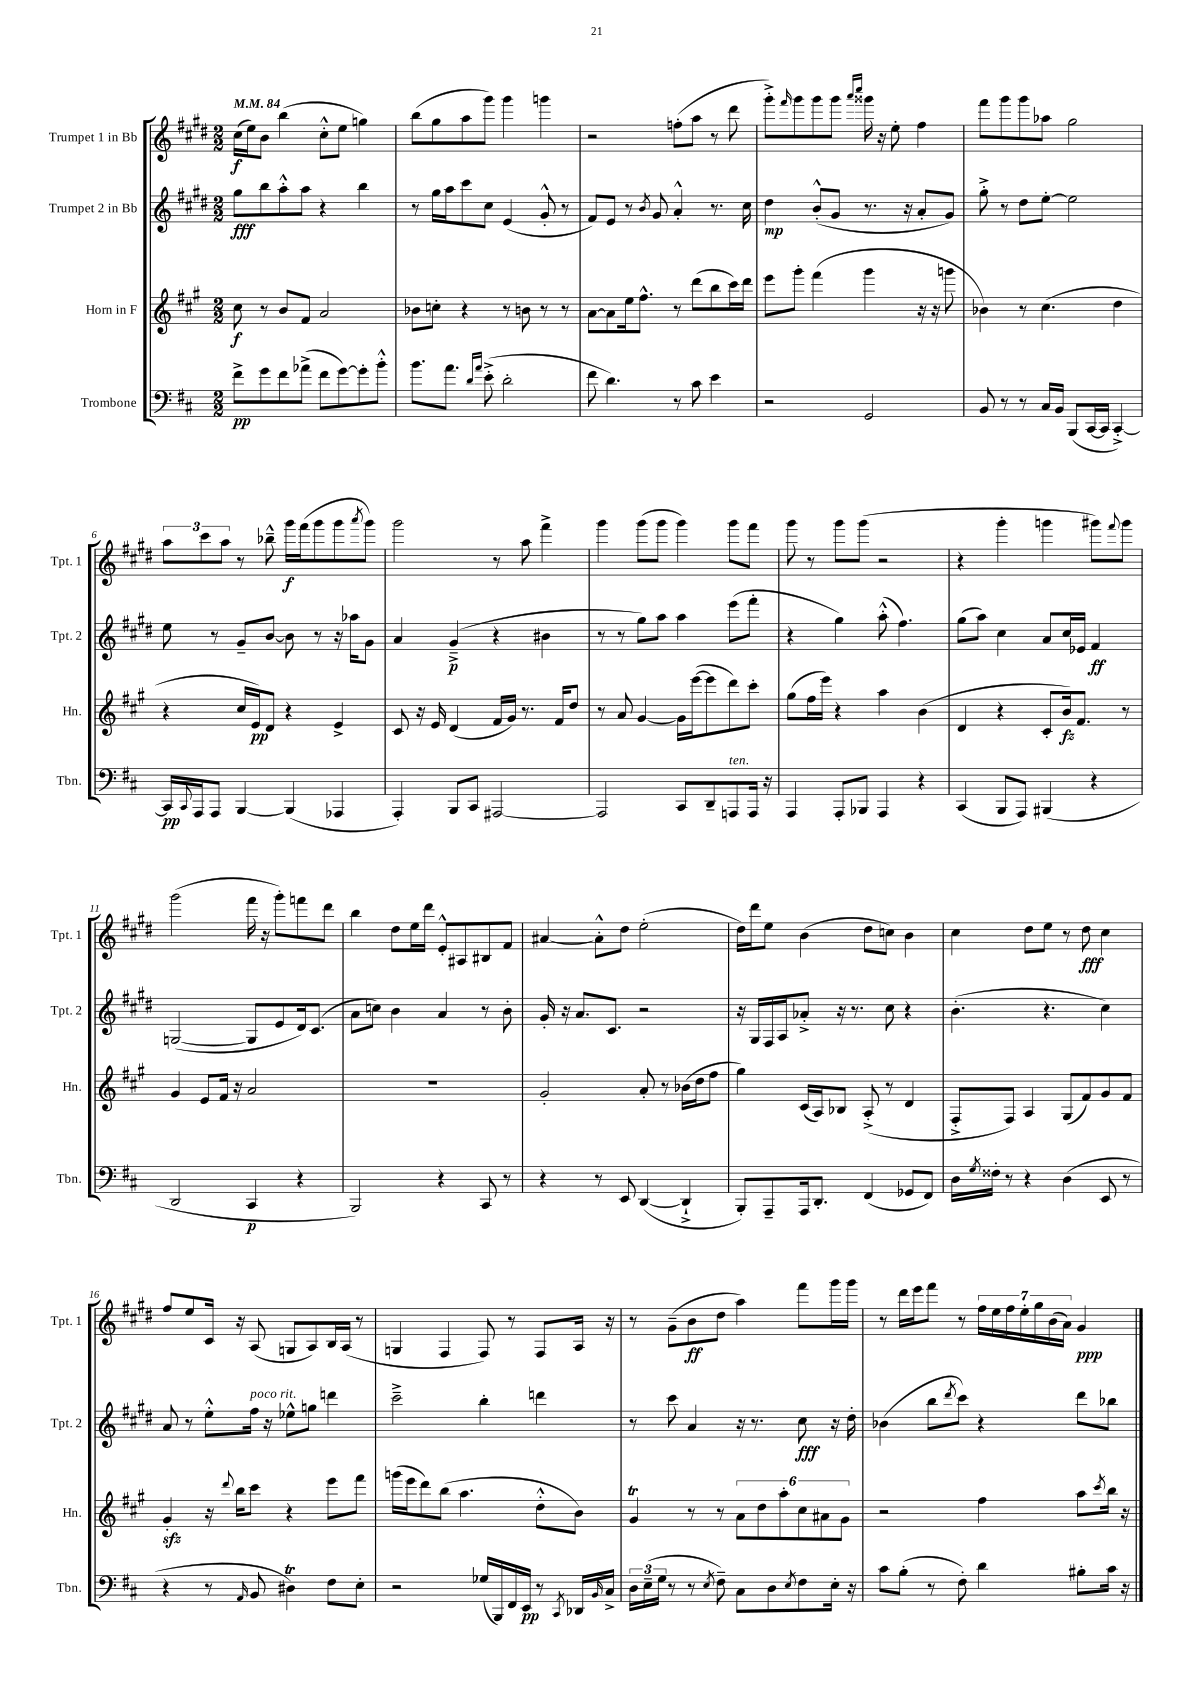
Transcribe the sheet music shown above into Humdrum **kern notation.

**kern	**kern	**kern	**kern
*staff4	*staff3	*staff2	*staff1
*clefF4	*clefG2	*clefG2	*clefG2
*k[f#c#]	*k[f#c#g#]	*k[f#c#g#d#]	*k[f#c#g#d#]
*M2/2	*M2/2	*M2/2	*M2/2
*MM84	*MM84	*MM84	*MM84
8f#^	8cc#	8gg#	(16cc#
.	.	.	16ee)
8g	8r	8bb	8b
8f#	8b	8aa'^^	(4bb
(8a-^	8f#	8aa	.
8f#	2a	4r	8cc#'^^
[8g)	.	.	8ee
8g']	.	4bb	4gg)
8b'^^	.	.	.
=	=	=	=
8.b	8b-	8r	(8bb
.	8cc'	16gg#	8gg#
8.a	.	16aa	.
.	4r	8ccc#	8aa
16qqd	.	.	.
16qqa	.	.	.
(8e'^	.	8cc#	8ggg#)
2d'	8r	(4e	4ggg#
.	8b	.	.
.	8r	8g#'^^	4ggg
.	8r	8r	.
=	=	=	=
8f#	[8a	8f#)	2r
4.d)	8a]	8e	.
.	16ee	8r	.
.	8.ff#^^	.	.
.	.	8qb	.
.	.	8g#	.
8r	8r	4a'^^	(8ff'
8c#	(8ddd	.	8aa
4e	8bb	8.r	8r
.	16ccc#)	.	8ddd#
.	16ddd	16cc#	.
=	=	=	=
2r	8eee	4dd#	8ggg#'^)
.	.	.	16qqfff#
.	8ggg#'	.	8ggg#
.	(4fff#	(8b'^^	8ggg#
.	.	8g#	8ggg#
.	.	.	16qqaaa
.	.	.	16qqcccc#
2GG	4ggg#	8.r	16ggg##
.	.	.	16r
.	.	.	8ee'
.	.	16r	.
.	16r	8a'	4ff#
.	16r	.	.
.	8ggg	8g#)	.
=	=	=	=
8BB	4b-)	8gg#'^	8fff#
8r	.	8r	8ggg#
8r	8r	8dd#	8ggg#
16C#	(4.cc#	[8ee'	8aa-
16BB	.	.	.
(8BBB	.	2ee]	2gg#
[16CC#	.	.	.
16CC#]	.	.	.
[4CC#'^)	4dd	.	.
=	=	=	=
16CC#]	4r	8ee	12aa
8qqCC#	.	.	.
16AAA	.	.	.
.	.	.	12ccc#
8AAA	.	8r	.
.	.	.	12aa
[4BBB	16cc#	8g#~	8r
.	16e)	.	.
.	8d	[8b	8bb-~^^
(4BBB]	4r	8b]	16ggg#
.	.	.	(16fff#
.	.	8r	8ggg#
4AAA-	4e^	16r	8ggg#
.	.	16aa-	.
.	.	.	8qaaa
.	.	8g#	8ggg#)
=	=	=	=
4AAA')	8c#	4a	2ggg#
.	16r	.	.
.	16e	.	.
8BBB	(4d	(4g#~^	.
8CC#	.	.	.
[2AAA#	16f#	4r	8r
.	16g#)	.	.
.	8.r	.	8aa
.	.	4b#	4fff#^
.	16f#	.	.
.	8dd	.	.
=	=	=	=
2AAA#]	8r	8r	4ggg#
.	8a	8r	.
.	[4g#	8gg#)	(8ggg#
.	.	8aa	8ggg#
8CC#	16g#]	4aa	4ggg#)
.	([16eee	.	.
8DD~	8eee]	.	.
8AAA	8ddd)	(8eee	8ggg#
16AAA	8ccc#'	8fff#'	8fff#
16r	.	.	.
=	=	=	=
4AAA	(8gg#	4r	8ggg#
.	16ff#	.	8r
.	16eee)	.	.
8AAA'	4r	4gg#)	8ggg#
8BBB-	.	.	(8ggg#
4AAA	4aa	(8aa'^^	2r
.	.	4.ff#)	.
4r	(4b	.	.
=	=	=	=
(4CC#	4d	(8gg#	4r
.	.	8aa)	.
8BBB	4r	4cc#	4ggg#'
8AAA)	.	.	.
(4BBB#	8c#'	8a	4ggg
.	16b)	16cc#	.
.	8.f#	16e-	.
4r	.	4f#	8ggg#)
.	.	.	8qqfff#
.	8r	.	8ggg#
=	=	=	=
2DD	4g#	([2G	(2ggg#
.	8e	.	.
.	16f#	.	.
.	16r	.	.
4CC#	2a	8G]	16fff#
.	.	.	16r
.	.	8e	8ggg#')
4r	.	16d#)	8fff
.	.	(8.c#	.
.	.	.	8ddd#
=	=	=	=
2BBB)	1r	8a	4bb
.	.	8cc)	.
.	.	4b	8dd#
.	.	.	16ee
.	.	.	16ddd#
4r	.	4a	8e'^^
.	.	.	8A#
8CC#	.	8r	8B#
8r	.	8b'	8f#
=	=	=	=
4r	2g#'	16g#'	[4a#
.	.	16r	.
.	.	8.a	.
8r	.	.	8a#'^^]
.	.	8.c#	.
8EE	.	.	8dd#
([4DD	8a'	2r	(2ee'
.	8r	.	.
4DD`^]	(16b-	.	.
.	16dd	.	.
.	8ff#	.	.
=	=	=	=
8BBB')	4gg#)	16r	16dd#)
.	.	16G#	16ddd#
8AAA~	.	16F#	8ee
.	.	16A	.
16AAA	(16c#	8a-'^	(4b
8.DD'	16A)	.	.
.	8B-	16r	.
.	.	8.r	.
(4FF#	(8A'^	.	8dd#
.	8r	8cc#	8cc)
8GG-	4d	4r	4b
8FF#)	.	.	.
=	=	=	=
16D	8F#'^	(4.b'	4cc#
8qG	.	.	.
16F##'	.	.	.
8r	8F#)	.	.
4r	4A	.	8dd#
.	.	4.r	8ee
(4D	(8G#	.	8r
.	8f#)	.	8dd#
8EE	8g#	4cc#)	4cc#
8r	8f#	.	.
=	=	=	=
4r	4g#'	8a	8ff#
.	.	8r	8ee
8r	16r	8ee'^^	16c#
.	8qqddd	.	.
.	16bb	.	16r
16qqAA	.	.	.
8BB	8ccc#	16ff#	(8A
.	.	16r	.
4D#)	4r	8ee-^^	8G
.	.	8gg	8A)
8F#	8eee	4ddd	16B
.	.	.	(16A
8E'	8fff#	.	8r
=	=	=	=
2r	(16ggg	2ccc#~^	4G
.	16eee	.	.
.	8ddd)	.	.
.	(8bb	.	4F#
.	4.aa	.	.
(16G-	.	4bb'	8F#)
16BBB)	.	.	.
16FF#	.	.	8r
16EE	.	.	.
8r	8dd'^^	4ddd	8F#
8qCC#	.	.	.
16DD-	8b)	.	16A
16qqBB	.	.	.
16C#^	.	.	16r
=	=	=	=
24D	4g#	8r	8r
(24E~	.	.	.
24G	.	.	.
8r	.	8ccc#	(8g#~
8r	8r	4a	8b
8qE	.	.	.
8F#~)	8r	.	8dd#
8C#	12a	16r	4aa)
.	.	8.r	.
.	12dd	.	.
8D	.	.	.
.	12aa'	.	.
8qE	.	.	.
8F#	12cc#	8cc#	8fff#
.	12a#	.	.
16E'	.	16r	16ggg#
.	12g#	.	.
16r	.	16dd#'	16ggg#
=	=	=	=
8c#	2r	(4b-	8r
(8B'	.	.	16ddd#
.	.	.	16eee
8r	.	8bb	8fff#
.	.	8qddd#	.
8F#')	.	8ccc#)	8r
4d	4ff#	4r	28ff#
.	.	.	28ee
.	.	.	28ff#
.	.	.	28ee'
.	.	.	28gg#
.	.	.	(28b
.	.	.	28a)
8B#'	8aa	8ddd#	4g#
.	8qccc#	.	.
16c#	16bb	8bb-	.
16r	16r	.	.
==	==	==	==
*-	*-	*-	*-
